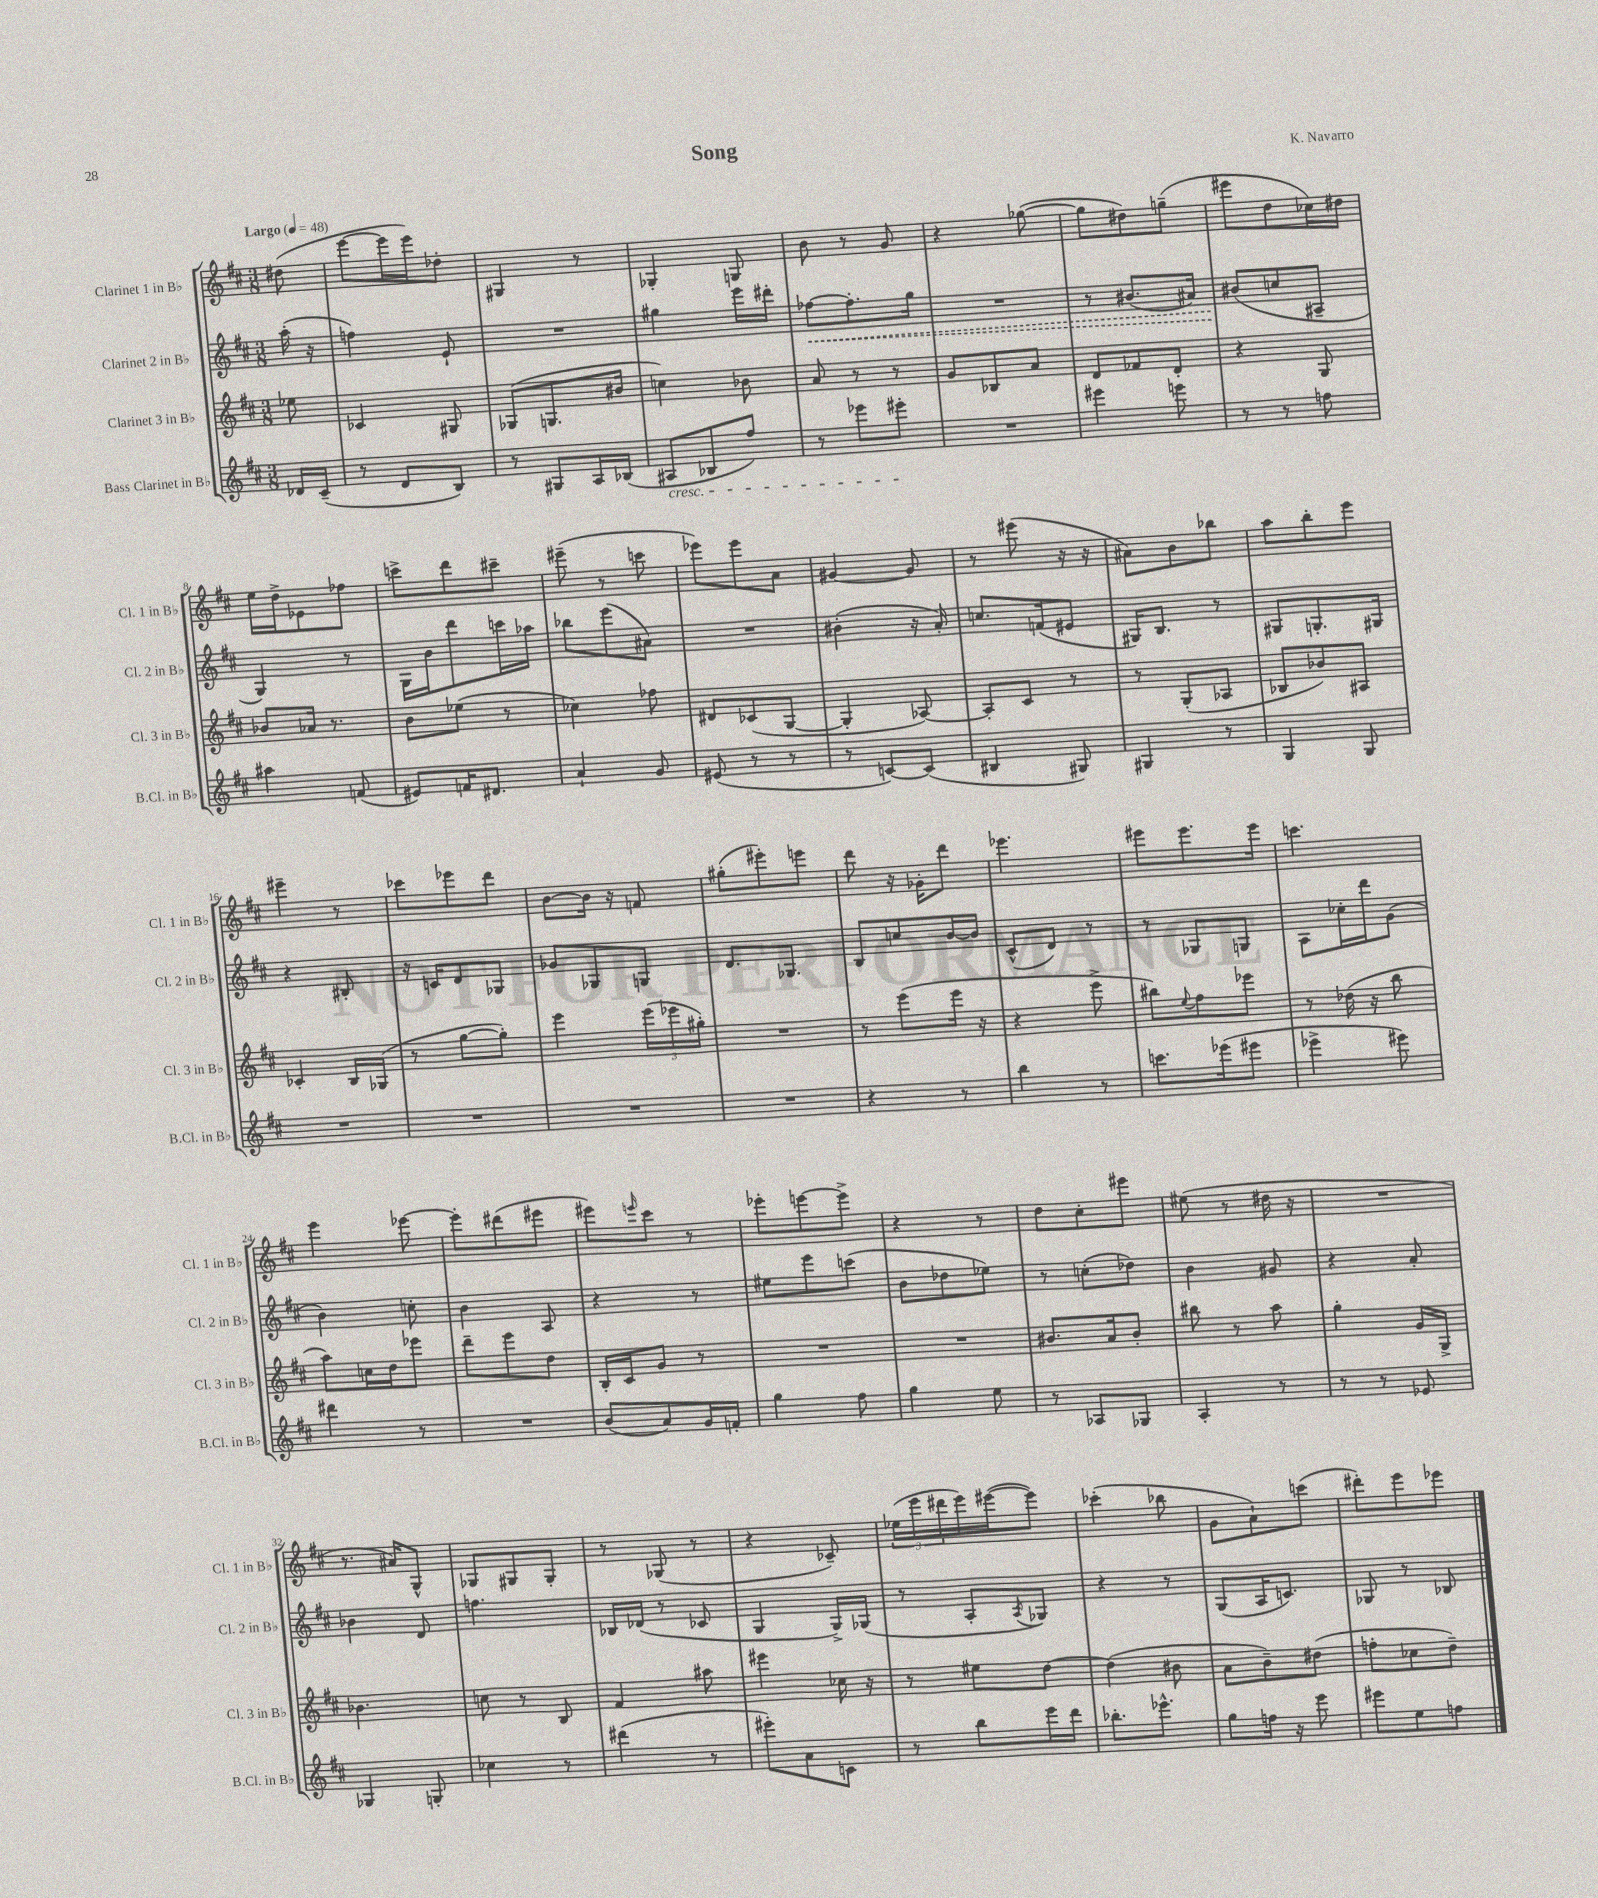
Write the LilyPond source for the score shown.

\header { title = "Song" composer = "K. Navarro" }
<<
\new StaffGroup <<
\new Staff = "s0" \with { instrumentName = "Clarinet 1 in Bb" shortInstrumentName = "Cl. 1 in Bb" } {
    \clef treble \key d \major \numericTimeSignature \time 3/8 \partial 8 \tempo "Largo" 4 = 48
    dis''8( |
    e'''8~ e'''16 e'''16) des''8-. |
    gis4 r8 |
    ges4-. g8 |
    b'8 r8 g'8 |
    r4 ges''8~( |
    ges''8 dis''8) g''8--( |
    eis'''8 d''8 ces''16) dis''16 |
    e''16 d''16-> ees'8 fes''8 |
    c'''8-> d'''8 cis'''8-- |
    eis'''8--( r8 c'''8 |
    ees'''8) ees'''8 a'8 |
    gis'4~ gis'8 |
    r8 eis'''8( r16 r16 |
    ais'8) b'8 bes''8 |
    a''8 b''8-. e'''8 |
    eis'''4-- r8 |
    ces'''8 ees'''8 d'''8 |
    b'8~ b'16 r16 f'8 |
    gis''8-.( eis'''8-.) e'''8 |
    d'''8 r16 ges'16-. d'''8 |
    ees'''4. |
    eis'''8 eis'''8. eis'''16 |
    c'''4. |
    e'''4 ees'''8~ |
    ees'''8-. dis'''8( eis'''8 |
    eis'''8) \grace { e'''16 } cis'''8 r8 |
    ees'''8-. e'''8~ e'''8-> |
    r4 r8 |
    d''8 cis''8-. eis'''8 |
    eis''8( r8 dis''16 r16 |
    R4. |
    r8. ais'16) g8-^ |
    ges8 gis8 gis8-. |
    r8 ges8( r8 |
    r4 ces'8--) |
    \tuplet 3/2 { ees''16( e'''16 dis'''16 } e'''16) eis'''16~( eis'''8) |
    ces'''4-.( bes''8 |
    g'8 a'8-!) c'''8( |
    dis'''8-.) e'''8 ees'''8 \bar "|." |
}
\new Staff = "s1" \with { instrumentName = "Clarinet 2 in Bb" shortInstrumentName = "Cl. 2 in Bb" } {
    \clef treble \key d \major \numericTimeSignature \time 3/8 \partial 8
    a''16-.( r16 |
    f''4) e'8-! |
    R4. |
    gis''4 e'''16 dis'''16-. |
    \once \override Hairpin.style = #'dashed-line fes''8~\< fes''8.-. g''16 |
    R4. |
    r8 bis'8.( ais'16) |
    bis'8\!( c''8 ais8-- |
    g4) r8 |
    g16 b'16 d'''8 c'''16 aes''16 |
    bes''8 e'''8( ais'8) |
    R4. |
    bis'4-.( r16 a'16-.) |
    c''8. f'16( eis'8 |
    gis16) b8. r8 |
    gis8 g8.-. gis16 |
    r4 bis8-. |
    r16 c'16 d'8 ges8 |
    ges'8 ges8 g8 |
    d'8. ges8. |
    b8 c''8 b'16~ b'16 |
    cis'8-^( d'8) r8 |
    r8 ges8 g8 |
    a8 ces''16-. d'''16 g'8( |
    b'4) c''8-. |
    b'4 a8 |
    r4 r8 |
    eis''8 e'''8 c'''8( |
    b'8 des''8 ees''8) |
    r8 c''8-.( des''8) |
    b'4 gis'8 |
    r4 a'8-. |
    bes'4 d'8 |
    f''4. |
    bes16 des'16( r8 ces'8 |
    g4 g16->) ges16( |
    r8 a8-. \acciaccatura { a8 } ges8) |
    r4 r8 |
    g8( a16 c'8.) |
    ges8 r8 bes8 \bar "|." |
}
\new Staff = "s2" \with { instrumentName = "Clarinet 3 in Bb" shortInstrumentName = "Cl. 3 in Bb" } {
    \clef treble \key d \major \numericTimeSignature \time 3/8 \partial 8
    ees''8 |
    ces'4 gis8 |
    ges8( g8. bis'16 |
    c''4) bes'8 |
    a'8 r8 r8 |
    g'8 bes8 a'8 |
    d'8 fes'8 d'8-. |
    r4 g8 |
    bes'8 aes'16 r8. |
    b'8 ees''8( r8 |
    ces''4) fes''8 |
    dis'8 ces'8( g8~ |
    g4-. aes8~) |
    aes8-. cis'8 r8 |
    r8 g8-.( aes8 |
    bes8 bes'8) ais8 |
    ces'4-. b16 ges16( |
    r8 g''8~ g''8-.) |
    e'''4 \tuplet 3/2 { e'''16( ees'''16 gis''16-.) } |
    R4. |
    r8 e'''8( e'''16 r16 |
    r4 e'''8-> |
    bis''8) \appoggiatura { e''8 } fis''8 ees'''8 |
    r8 des''16( r16 b''8 |
    a''8) c''16 d''16 ees'''8 |
    d'''8-- e'''8 d''8 |
    b16-. cis'16 g'8 r8 |
    R4. |
    R4. |
    bis'8. a'16 bis'8-. |
    bis''8 r8 a''8 |
    g''4-. g'16 g16-> |
    bes'4. |
    c''8 r8 b8 |
    fis'4 ais''8 |
    eis'''4 ces''16 r16 |
    r8 eis''8 d''8~ |
    d''4( bis'8 |
    a'8 b'8--) dis''8( |
    f''8-. ces''8 d''8--) \bar "|." |
}
\new Staff = "s3" \with { instrumentName = "Bass Clarinet in Bb" shortInstrumentName = "B.Cl. in Bb" } {
    \clef treble \key d \major \numericTimeSignature \time 3/8 \partial 8
    des'16 cis'16--( |
    r8 d'8 b8) |
    r8 gis8 a16 bes16( |
    ais8\cresc bes8 fis''8) |
    r8 ees'''8 eis'''8-.\! |
    R4. |
    eis'''4 e'''8 |
    r8 r8 f''8 |
    ais''4 f'8( |
    eis'8) f'16 dis'8. |
    a'4-! g'8 |
    eis'8( r8 r8 |
    r8 c'8~) c'8( |
    bis4 gis8) |
    gis4 r8 |
    g4 g8 |
    R4. |
    R4. |
    R4. |
    R4. |
    r4 r8 |
    b''4 r8 |
    c'''8. ees'''16( eis'''8 |
    ees'''4-> eis'''8) |
    dis'''4 r8 |
    R4. |
    b'8( a'8) g'16 f'16-. |
    g''4 fis''8 |
    g''4 e''8 |
    r8 aes8 ges8 |
    a4-. r8 |
    r8 r8 ees'8 |
    ges4 g8-. |
    ces''4 r8 |
    dis'''4( r8 |
    eis'''8-.) a'8 c'8 |
    r8 b''8 e'''16 d'''16 |
    bes''8.-. ees'''8.-^ |
    g''8 f''16 r16 e'''8 |
    eis'''8 e''8 f''8 \bar "|." |
}
>>
>>
